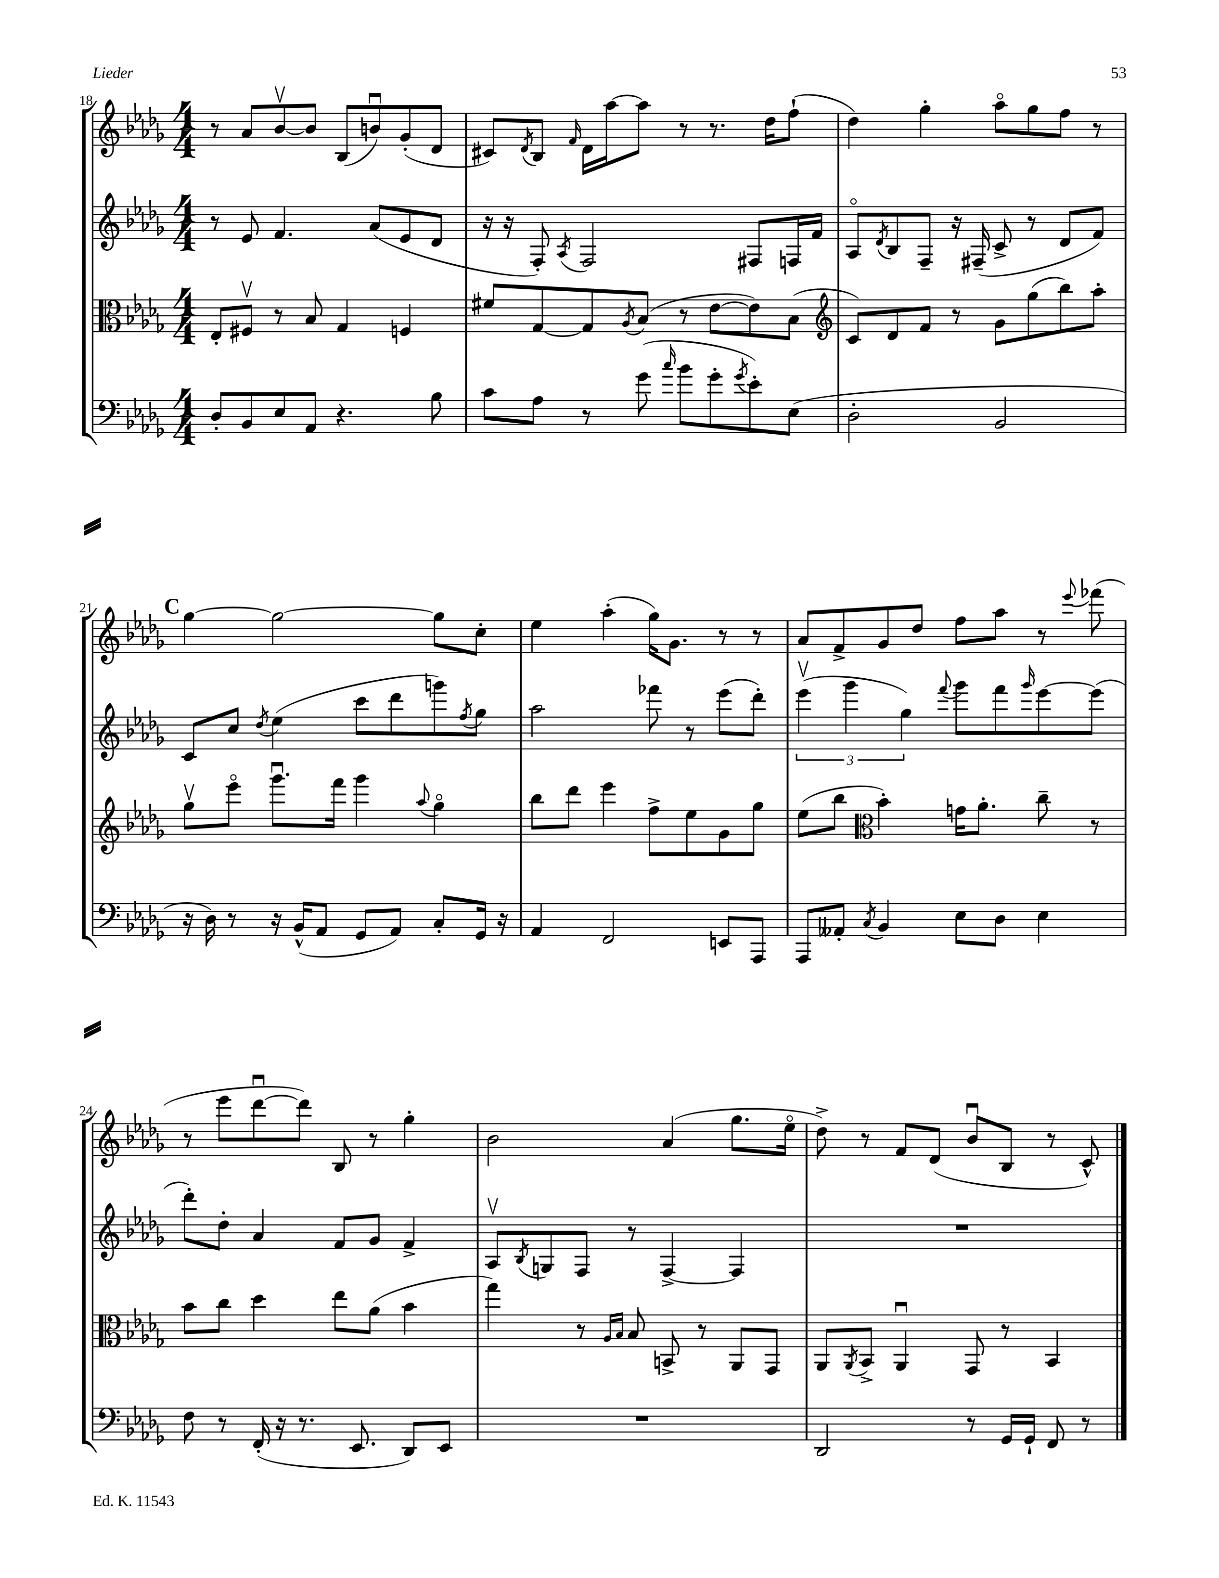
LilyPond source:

<<
\new StaffGroup <<
\new Staff = "s0" {
    \clef treble \key des \major \numericTimeSignature \time 4/4
    r8 aes'8 bes'8~\upbow bes'8 bes8( b'8\downbow) ges'8-.( des'8 |
    cis'8) \acciaccatura { des'8 } bes8 \grace { f'16 } des'16 aes''16~ aes''8 r8 r8. des''16 f''8-!( |
    des''4) ges''4-. aes''8\flageolet ges''8 f''8 r8 |
    \mark \markup { \bold "C" } ges''4~ ges''2~ ges''8 c''8-. |
    ees''4 aes''4-.( ges''16) ges'8. r8 r8 |
    aes'8 f'8-> ges'8 des''8 f''8 aes''8 r8 \appoggiatura { ees'''8 } fes'''8( |
    r8 ees'''8 des'''8~\downbow des'''8) bes8 r8 ges''4-. |
    bes'2 aes'4( ges''8. ees''16\flageolet |
    des''8->) r8 f'8 des'8( bes'8\downbow bes8 r8 c'8-^) \bar "|." |
}
\new Staff = "s1" {
    \clef treble \key des \major \numericTimeSignature \time 4/4
    r8 ees'8 f'4. aes'8( ees'8 des'8 |
    r16 r16 f8-.) \acciaccatura { aes8 } f2 fis8 f16 f'16 |
    aes8\flageolet \acciaccatura { des'8 } bes8 f8-- r16 fis16--( c'8-> r8 des'8 f'8) |
    \mark \markup { \bold "C" } c'8 c''8 \acciaccatura { des''8 } ees''4( c'''8 des'''8 g'''8) \acciaccatura { f''8 } ges''8 |
    aes''2 fes'''8 r8 ees'''8( des'''8-.) |
    \tuplet 3/2 { ees'''4\upbow( ges'''4 ges''4) } \appoggiatura { f'''8 } ges'''8 f'''8 \grace { ges'''16 } ees'''8~ ees'''8( |
    des'''8-.) des''8-. aes'4 f'8 ges'8 f'4-> |
    aes8\upbow \acciaccatura { bes8 } g8 f8 r8 f4~-> f4 |
    R1 \bar "|." |
}
\new Staff = "s2" {
    \clef alto \key des \major \numericTimeSignature \time 4/4
    ees8-. fis8\upbow r8 bes8 ges4 f4 |
    fis'8 ges8~ ges8 \acciaccatura { aes8 } bes8( r8 ees'8~ ees'8) bes8( |
    \clef treble c'8) des'8 f'8 r8 ges'8 ges''8( bes''8) aes''8-. |
    \mark \markup { \bold "C" } ges''8\upbow ees'''8\flageolet ges'''8.\downbow f'''16 ges'''4 \appoggiatura { aes''8 } ges''4\flageolet |
    bes''8 des'''8 ees'''4 f''8-> ees''8 ges'8 ges''8 |
    ees''8( bes''8 \clef alto bes'4-.) g'16 aes'8.-. c''8-- r8 |
    bes'8 c''8 des''4 ees''8 aes'8( bes'4 |
    ges''4) r8 \grace { aes16 bes16 } bes8 b,8-> r8 aes,8 ges,8 |
    aes,8 \acciaccatura { aes,8 } bes,8-> aes,4\downbow ges,8 r8 bes,4 \bar "|." |
}
\new Staff = "s3" {
    \clef bass \key des \major \numericTimeSignature \time 4/4
    des8-. bes,8 ees8 aes,8 r4. bes8 |
    c'8 aes8 r8 ges'8( \grace { c''16 } bes'8 ges'8-. \acciaccatura { ges'8 } ees'8-.) ees8( |
    des2-. bes,2 |
    \mark \markup { \bold "C" } r16 des16) r8 r16 bes,16-^( aes,8 ges,8 aes,8) c8-. ges,16 r16 |
    aes,4 f,2 e,8 aes,,8 |
    aes,,8 aeses,8-. \acciaccatura { c8 } bes,4 ees8 des8 ees4 |
    f8 r8 f,16-.( r16 r8. ees,8. des,8) ees,8 |
    R1 |
    des,2 r8 ges,16 ges,16-! f,8 r8 \bar "|." |
}
>>
>>
\layout { \context { \Score currentBarNumber = #18 } }
